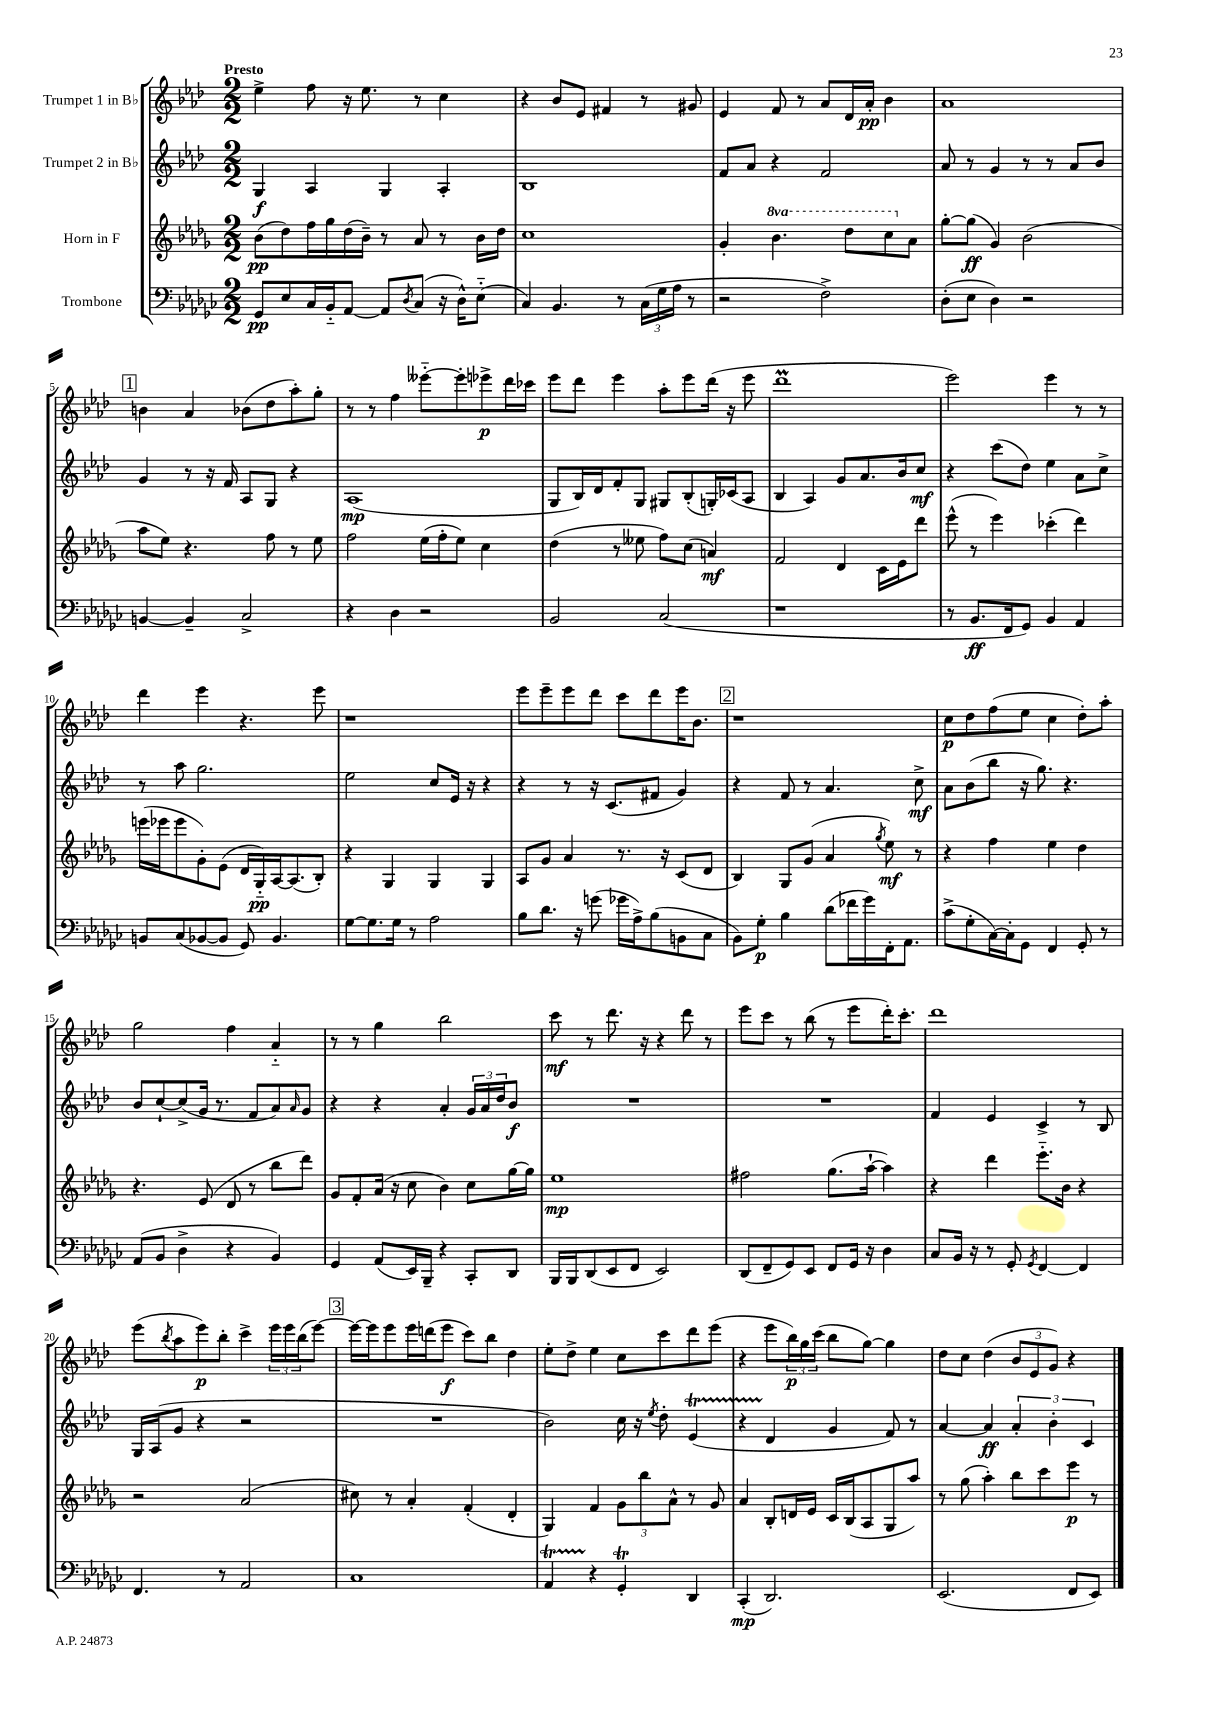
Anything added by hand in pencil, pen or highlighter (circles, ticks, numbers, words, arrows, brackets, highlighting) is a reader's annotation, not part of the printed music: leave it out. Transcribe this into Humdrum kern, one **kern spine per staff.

**kern	**kern	**kern	**kern
*staff4	*staff3	*staff2	*staff1
*clefF4	*clefG2	*clefG2	*clefG2
*k[b-e-a-d-g-c-]	*k[b-e-a-d-g-]	*k[b-e-a-d-]	*k[b-e-a-d-]
*M2/2	*M2/2	*M2/2	*M2/2
8GG-	(8b-	4G	4ee-^
8E-	8dd-)	.	.
16C-	16ff	4A-	8ff
16BB-'~	16gg-	.	.
[8AA-	(16dd-	.	16r
.	16b-~)	.	8.ee-
8AA-]	8r	4G	.
8qD-	.	.	.
(8C-	8a-	.	8r
16r	8r	4A-'	4cc
16D-^^)	.	.	.
(8E-'~	16b-	.	.
.	16dd-	.	.
=	=	=	=
4C-)	1cc	1B-	4r
4.BB-	.	.	8b-
.	.	.	8e-
.	.	.	4f#
8r	.	.	.
(24C-	.	.	8r
24G-	.	.	.
24A-	.	.	.
8r	.	.	8g#
=	=	=	=
2r	4g-'	8f	4e-
.	.	8a-	.
.	4.bb-	4r	8f
.	.	.	8r
2F^)	.	2f	8a-
.	8ddd-	.	16d-
.	.	.	16a-'
.	8ccc	.	4b-
.	8a-	.	.
=	=	=	=
(8D-'	[8gg-'	8a-	1a-
8E-	(8gg-]	8r	.
4D-)	4g-)	4g	.
2r	(2b-	8r	.
.	.	8r	.
.	.	8a-	.
.	.	8b-	.
=	=	=	=
[4BB	8aa-	4g	4b
.	8ee-)	.	.
4BB~]	4.r	8r	4a-
.	.	16r	.
.	.	16f	.
2C-^	.	8A-	(8b-
.	8ff	8G	8dd-
.	8r	4r	8aa-')
.	8ee-	.	8gg'
=	=	=	=
4r	2ff	(1A-	8r
.	.	.	8r
4D-	.	.	4ff
2r	(16ee-	.	[8eee--'~
.	16ff'	.	.
.	8ee-)	.	8eee--']
.	4cc	.	8eee-^
.	.	.	16ddd-
.	.	.	16ccc-
=	=	=	=
2BB-	(4dd-	8G	8eee-
.	.	16B-)	8ddd-
.	.	16d-	.
.	8r	8f'	4eee-
.	8ee--	8G	.
(2C-	8ff)	8G#	8aa-'
.	(8cc	(8B-'	8eee-
.	4a)	16G')	(16ddd-
.	.	(16c-	16r
.	.	8A-	8eee-
=	=	=	=
1r	2f	4B-	1ddd-
.	.	4A-)	.
.	4d-	8g	.
.	.	8.a-	.
.	16c	.	.
.	16e-	16b-	.
.	8ddd-	8cc	.
=	=	=	=
8r	(8eee-^^	4r	2eee-)
8.BB-	8r	.	.
.	4eee-)	(8ccc	.
16FF	.	.	.
8GG-)	.	8dd-)	.
4BB-	(4ccc-'	4ee-	4eee-
4AA-	4ddd-)	8a-	8r
.	.	8cc^	8r
=	=	=	=
8BB	(16eee	8r	4ddd-
.	16eee-	.	.
(8C-	8eee-	8aa-	.
[8BB-	8g-')	2.gg	4eee-
8BB-]	(8e-	.	.
8GG-)	16d-	.	4.r
.	16G-'~)	.	.
4.BB-	[16A-	.	.
.	(8.A-]	.	.
.	8B-')	.	8eee-
=	=	=	=
[8G-	4r	2ee-	1r
8.G-]	.	.	.
.	4G-	.	.
16G-	.	.	.
8r	.	.	.
2A-	4G-	8cc	.
.	.	16e-	.
.	.	16r	.
.	4G-	4r	.
=	=	=	=
8B-	8A-	4r	8eee-
8.d-	8g-	.	8eee-~
.	4a-	8r	8eee-
16r	.	.	.
(8g	.	16r	8ddd-
.	.	(8.c	.
16g-	8.r	.	8ccc
16A-^)	.	.	.
(8B-	.	8f#	8ddd-
.	16r	.	.
8BB	(8c	4g)	16eee-
.	.	.	8.b-
8C-	8d-	.	.
=	=	=	=
8BB-)	4B-)	4r	1r
8G-'	.	.	.
4B-	8G-	8f	.
.	(8g-	8r	.
(8d-	4a-	4.a-	.
16f-	.	.	.
16g-)	.	.	.
.	8qgg-	.	.
16FF'	8ee-)	.	.
8.AA-	.	.	.
.	8r	8cc^	.
=	=	=	=
(8c-^	4r	8a-	8cc
8G-'	.	(8b-	8dd-
[16C-)	4ff	8bb-	(8ff
16C-']	.	.	.
8GG-	.	16r	8ee-
.	.	8.gg)	.
4FF	4ee-	.	4cc
.	.	4.r	.
8GG-'	4dd-	.	8dd-')
8r	.	.	8aa-'
=	=	=	=
(8AA-	4.r	8b-	2gg
8BB-	.	[8cc`	.
4D-^	.	(8cc^]	.
.	(8e-	16g	.
.	.	8.r	.
4r	8d-	.	4ff
.	8r	8f	.
4BB-)	8bb-	8a-)	4a-'~
.	.	16qqa-	.
.	8ddd-)	8g	.
=	=	=	=
4GG-	8g-	4r	8r
.	8f'	.	8r
(8AA-	(16a-	4r	4gg
.	16r	.	.
16EE-)	8cc	.	.
16BBB-~	.	.	.
4r	4b-)	4a-'	2bb-
8CC-'	8cc	24g	.
.	.	24a-	.
.	.	24dd-	.
8DD-	[16gg-	8b-	.
.	16gg-]	.	.
=	=	=	=
16BBB-	1ee-	1r	8ccc
16BBB-	.	.	.
(8DD-	.	.	8r
8EE-	.	.	8.ddd-
8FF	.	.	.
.	.	.	16r
2EE-)	.	.	4r
.	.	.	8ddd-
.	.	.	8r
=	=	=	=
(8DD-	2ff#	1r	8eee-
8FF~	.	.	8ccc
8GG-)	.	.	8r
8EE-	.	.	(8bb-
8FF	(8.gg-	.	8r
16GG-	.	.	8eee-
16r	[16aa-`	.	.
4D-	4aa-])	.	16ddd-')
.	.	.	8.ccc'
=	=	=	=
8C-	4r	4f	1ddd-
16BB-	.	.	.
16r	.	.	.
8r	4ddd-	4e-	.
8GG-'	.	.	.
8qGG-	.	.	.
[4FF	8.eee-'~	4c^	.
.	16b-	.	.
4FF]	4r	8r	.
.	.	8B-	.
=	=	=	=
4.FF	2r	16G	(8eee-
.	.	(16A-	.
.	.	.	8qbb-
.	.	8g	8aa-
.	.	4r	8eee-)
8r	.	.	8bb-'
2AA-	(2a-	2r	4ccc^
.	.	.	24eee-
.	.	.	24eee-
.	.	.	(24bb-
.	.	.	[8eee-)
=	=	=	=
1C-	8cc#)	1r	16eee-_
.	.	.	16eee-]
.	8r	.	8eee-
.	4a-'	.	16eee-
.	.	.	(16ddd
.	.	.	8eee-
.	(4f'	.	8ccc)
.	.	.	8bb-
.	4d-'	.	4dd-
=	=	=	=
4AA-	4G-)	2b-)	8ee-'
.	.	.	8dd-^
4r	4f	.	4ee-
4GG-'	12g-	16cc	8cc
.	.	16r	.
.	12bb-	.	.
.	.	8qee-	.
.	.	8dd-'	8ccc
.	12a-^^	.	.
4DD-	8r	(4e-	8ddd-
.	8g-	.	(8eee-
=	=	=	=
(4CC-'	4a-	4r	4r
2.DD-)	8B-'	4d-	8eee-
.	16d	.	24bb-)
.	.	.	24gg
.	16e-	.	.
.	.	.	(24ccc
.	16c	4g	8bb-
.	(16B-	.	.
.	8A-	.	[8gg)
.	8G-	8f)	4gg]
.	8aa-)	8r	.
=	=	=	=
(2.EE-	8r	[4a-	8dd-
.	(8gg-	.	8cc
.	4aa-')	4a-]	(4dd-
.	8bb-	6a-'	12b-
.	.	.	12e-
.	8ccc	.	.
.	.	6b-'	12g)
8FF	8eee-	.	4r
.	.	6c	.
8EE-)	8r	.	.
==	==	==	==
*-	*-	*-	*-
